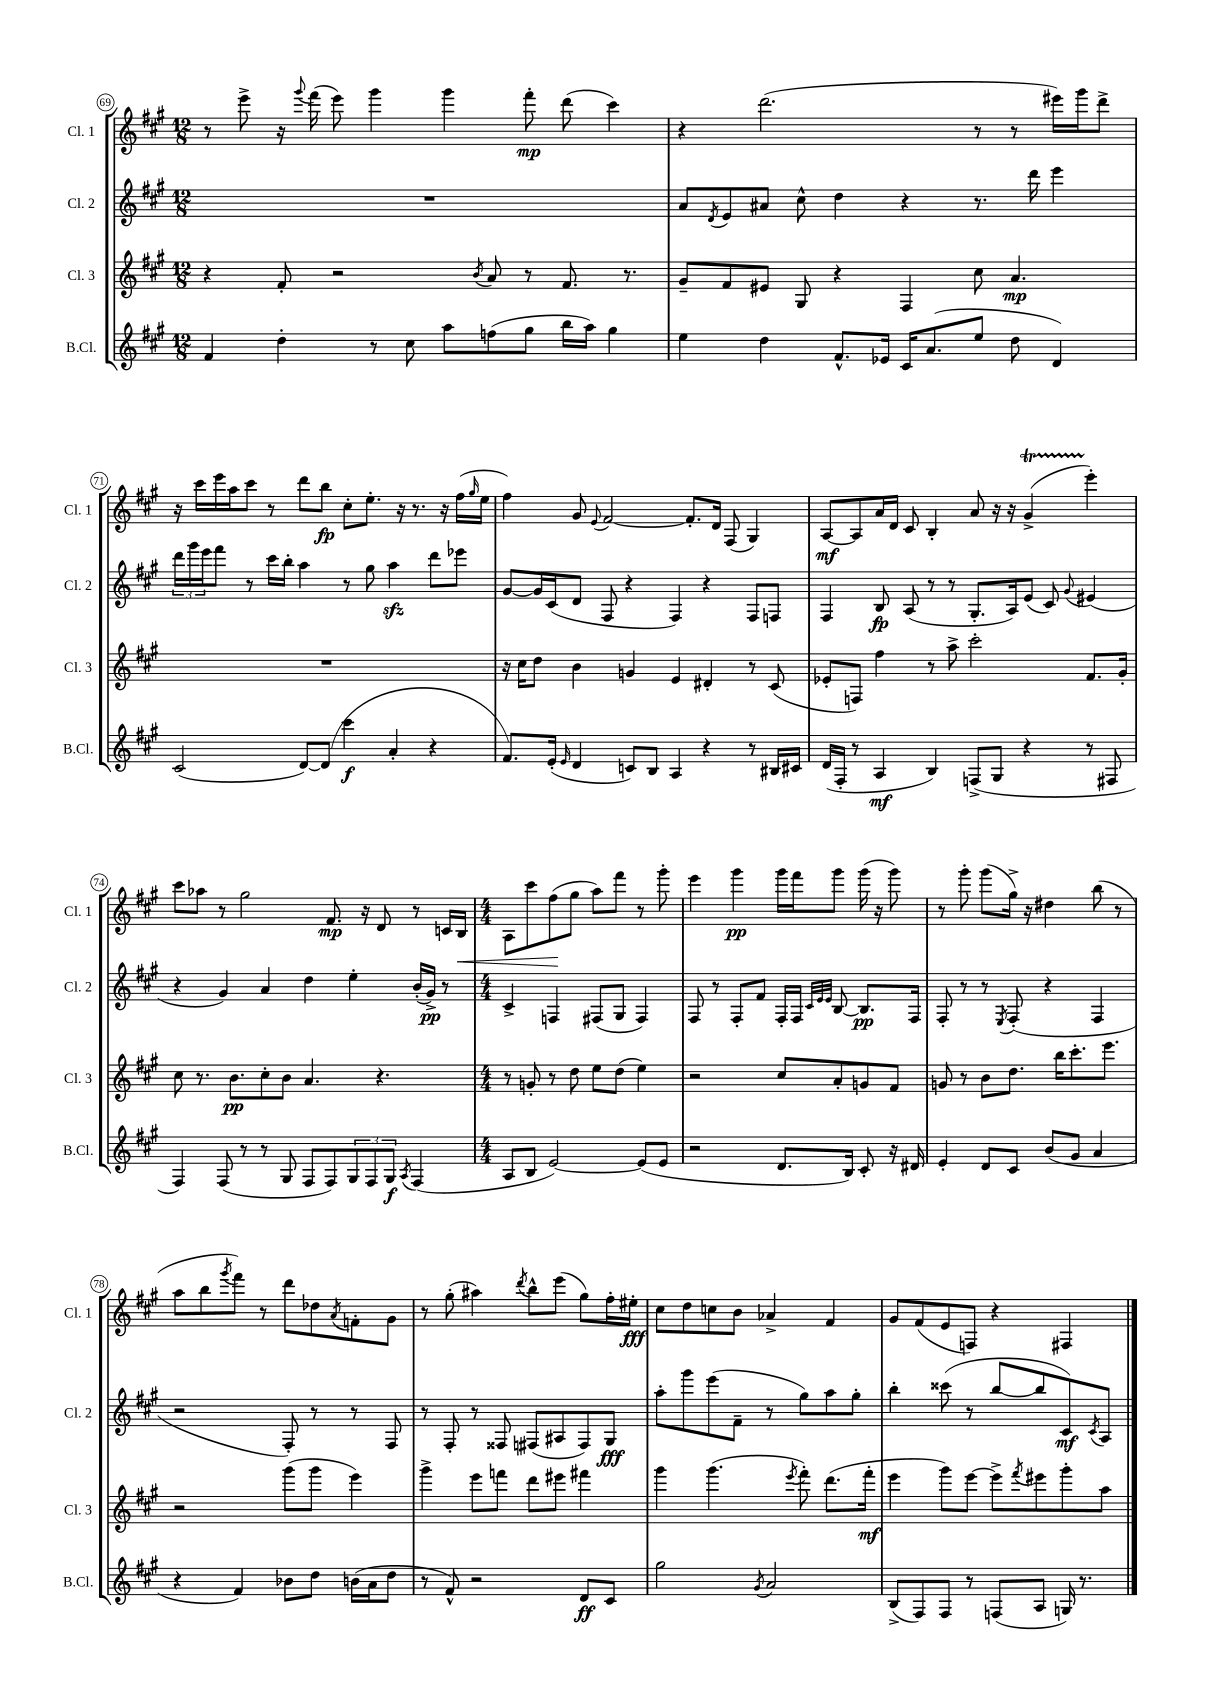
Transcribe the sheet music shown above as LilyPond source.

<<
\new StaffGroup <<
\new Staff = "s0" \with { instrumentName = "Cl. 1" shortInstrumentName = "Cl. 1" } {
    \clef treble \key a \major \numericTimeSignature \time 12/8
    r8 e'''8-> r16 \appoggiatura { gis'''8 } fis'''16( e'''8) gis'''4 gis'''4 fis'''8-.\mp d'''8( cis'''4) |
    r4 d'''2.( r8 r8 eis'''16) gis'''16 d'''8-> |
    r16 cis'''16 e'''16 a''16 cis'''8 r8 d'''8 b''8\fp cis''8-. e''8.-. r16 r8. r16 fis''16( \grace { gis''16 } e''16 |
    fis''4) gis'8 \appoggiatura { e'8 } fis'2~ fis'8.-. d'16 fis8( gis4) |
    a8~\mf a8 a'16 d'16 cis'8 b4-. a'8 r16 r16 gis'4->\startTrillSpan( e'''4-.\stopTrillSpan) |
    cis'''8 aes''8 r8 gis''2 fis'8.\mp r16 d'8 r8 c'16 b16\< |
    \numericTimeSignature \time 4/4 a8 cis'''8 fis''8\!( gis''8 a''8) fis'''8 r8 gis'''8-. |
    e'''4 gis'''4\pp gis'''16 fis'''16 gis'''8 gis'''16( r16 gis'''8) |
    r8 gis'''8-. gis'''8( gis''16->) r16 dis''4 b''8( r8 |
    a''8 b''8 \acciaccatura { gis'''8 } fis'''8) r8 d'''8 des''8 \acciaccatura { a'8 } f'8-. gis'8 |
    r8 gis''8-.( ais''4) \acciaccatura { d'''8 } b''8-^ e'''8( gis''8) fis''16-. eis''16-.\fff |
    cis''8 d''8 c''8 b'8 aes'4-> fis'4 |
    gis'8 fis'8( e'8 f8) r4 fis4 \bar "|." |
}
\new Staff = "s1" \with { instrumentName = "Cl. 2" shortInstrumentName = "Cl. 2" } {
    \clef treble \key a \major \numericTimeSignature \time 12/8
    R1. |
    a'8 \acciaccatura { d'8 } e'8 ais'8 cis''8-^ d''4 r4 r8. d'''16 e'''4 |
    \tuplet 3/2 { d'''16 gis'''16 e'''16 } fis'''8 r8 cis'''16 b''16-. a''4 r8 gis''8 a''4\sfz d'''8 ees'''8 |
    gis'8~ gis'16 cis'16( d'8 fis8 r4 fis4) r4 fis8 f8 |
    fis4 b8\fp a8( r8 r8 gis8.-. a16) e'8( cis'8) \appoggiatura { gis'8 } eis'4( |
    r4 gis'4) a'4 d''4 e''4-. b'16-.( gis'16->\pp) r8 |
    \numericTimeSignature \time 4/4 cis'4-> f4 fis8( gis8 fis4) |
    fis8 r8 fis8-. fis'8 fis16-. fis16 \grace { cis'32 e'32 e'32 } b8~ b8.\pp fis16 |
    fis8-. r8 r8 \acciaccatura { e8 } fis8-.( r4 fis4 |
    r2 fis8-.) r8 r8 fis8 |
    r8 fis8-. r8 fisis8 fis8( ais8 fis8) gis8\fff |
    a''8-. gis'''8 e'''8( fis'8-- r8 gis''8) a''8 gis''8-. |
    b''4-. cisis'''8( r8 b''8~ b''8 cis'8\mf) \acciaccatura { cis'8 } a8 \bar "|." |
}
\new Staff = "s2" \with { instrumentName = "Cl. 3" shortInstrumentName = "Cl. 3" } {
    \clef treble \key a \major \numericTimeSignature \time 12/8
    r4 fis'8-. r2 \acciaccatura { b'8 } a'8 r8 fis'8. r8. |
    gis'8-- fis'8 eis'8 gis8 r4 fis4 cis''8 a'4.\mp |
    R1. |
    r16 cis''16 d''8 b'4 g'4 e'4 dis'4-. r8 cis'8( |
    ees'8-. f8) fis''4 r8 a''8-> cis'''2-. fis'8. gis'16-. |
    cis''8 r8. b'8.\pp cis''8-. b'8 a'4. r4. |
    \numericTimeSignature \time 4/4 r8 g'8-. r8 d''8 e''8 d''8( e''4) |
    r2 cis''8 a'8-. g'8 fis'8 |
    g'8 r8 b'8 d''8. b''16 cis'''8.-. e'''8. |
    r2 gis'''8( gis'''8 e'''4) |
    gis'''4-> e'''8 f'''8 d'''8 eis'''8 fis'''4 |
    gis'''4 gis'''4.( \acciaccatura { e'''8 } fis'''8-.) d'''8.( fis'''16-.\mf |
    e'''4 gis'''8) e'''8~ e'''8-> \acciaccatura { fis'''8 } eis'''8 gis'''8-. a''8 \bar "|." |
}
\new Staff = "s3" \with { instrumentName = "B.Cl." shortInstrumentName = "B.Cl." } {
    \clef treble \key a \major \numericTimeSignature \time 12/8
    fis'4 d''4-. r8 cis''8 a''8 f''8( gis''8 b''16 a''16) gis''4 |
    e''4 d''4 fis'8.-^ ees'16 cis'16 a'8.( e''8 d''8 d'4) |
    cis'2( d'8~) d'8( cis'''4\f a'4-. r4 |
    fis'8.) e'16-.( \grace { e'16 } d'4 c'8) b8 a4 r4 r8 bis16 cis'16 |
    d'16( fis16-. r8 a4\mf b4) f8->( gis8 r4 r8 fis8 |
    fis4) fis8( r8 r8 gis8 fis8 fis8) \tuplet 3/2 { gis8 fis8 gis8\f } \acciaccatura { a8 } fis4( |
    \numericTimeSignature \time 4/4 a8 b8 e'2~) e'8( e'8 |
    r2 d'8. b16) cis'8-. r16 dis'16 |
    e'4-. d'8 cis'8 b'8( gis'8 a'4 |
    r4 fis'4) bes'8 d''8 b'16( a'16 d''8 |
    r8 fis'8-^) r2 d'8\ff cis'8 |
    gis''2 \acciaccatura { gis'8 } a'2 |
    b8->( fis8) fis8 r8 f8( a8 g16) r8. \bar "|." |
}
>>
>>
\layout { \context { \Score currentBarNumber = #69 \override BarNumber.stencil = #(make-stencil-circler 0.1 0.3 ly:text-interface::print) } }
